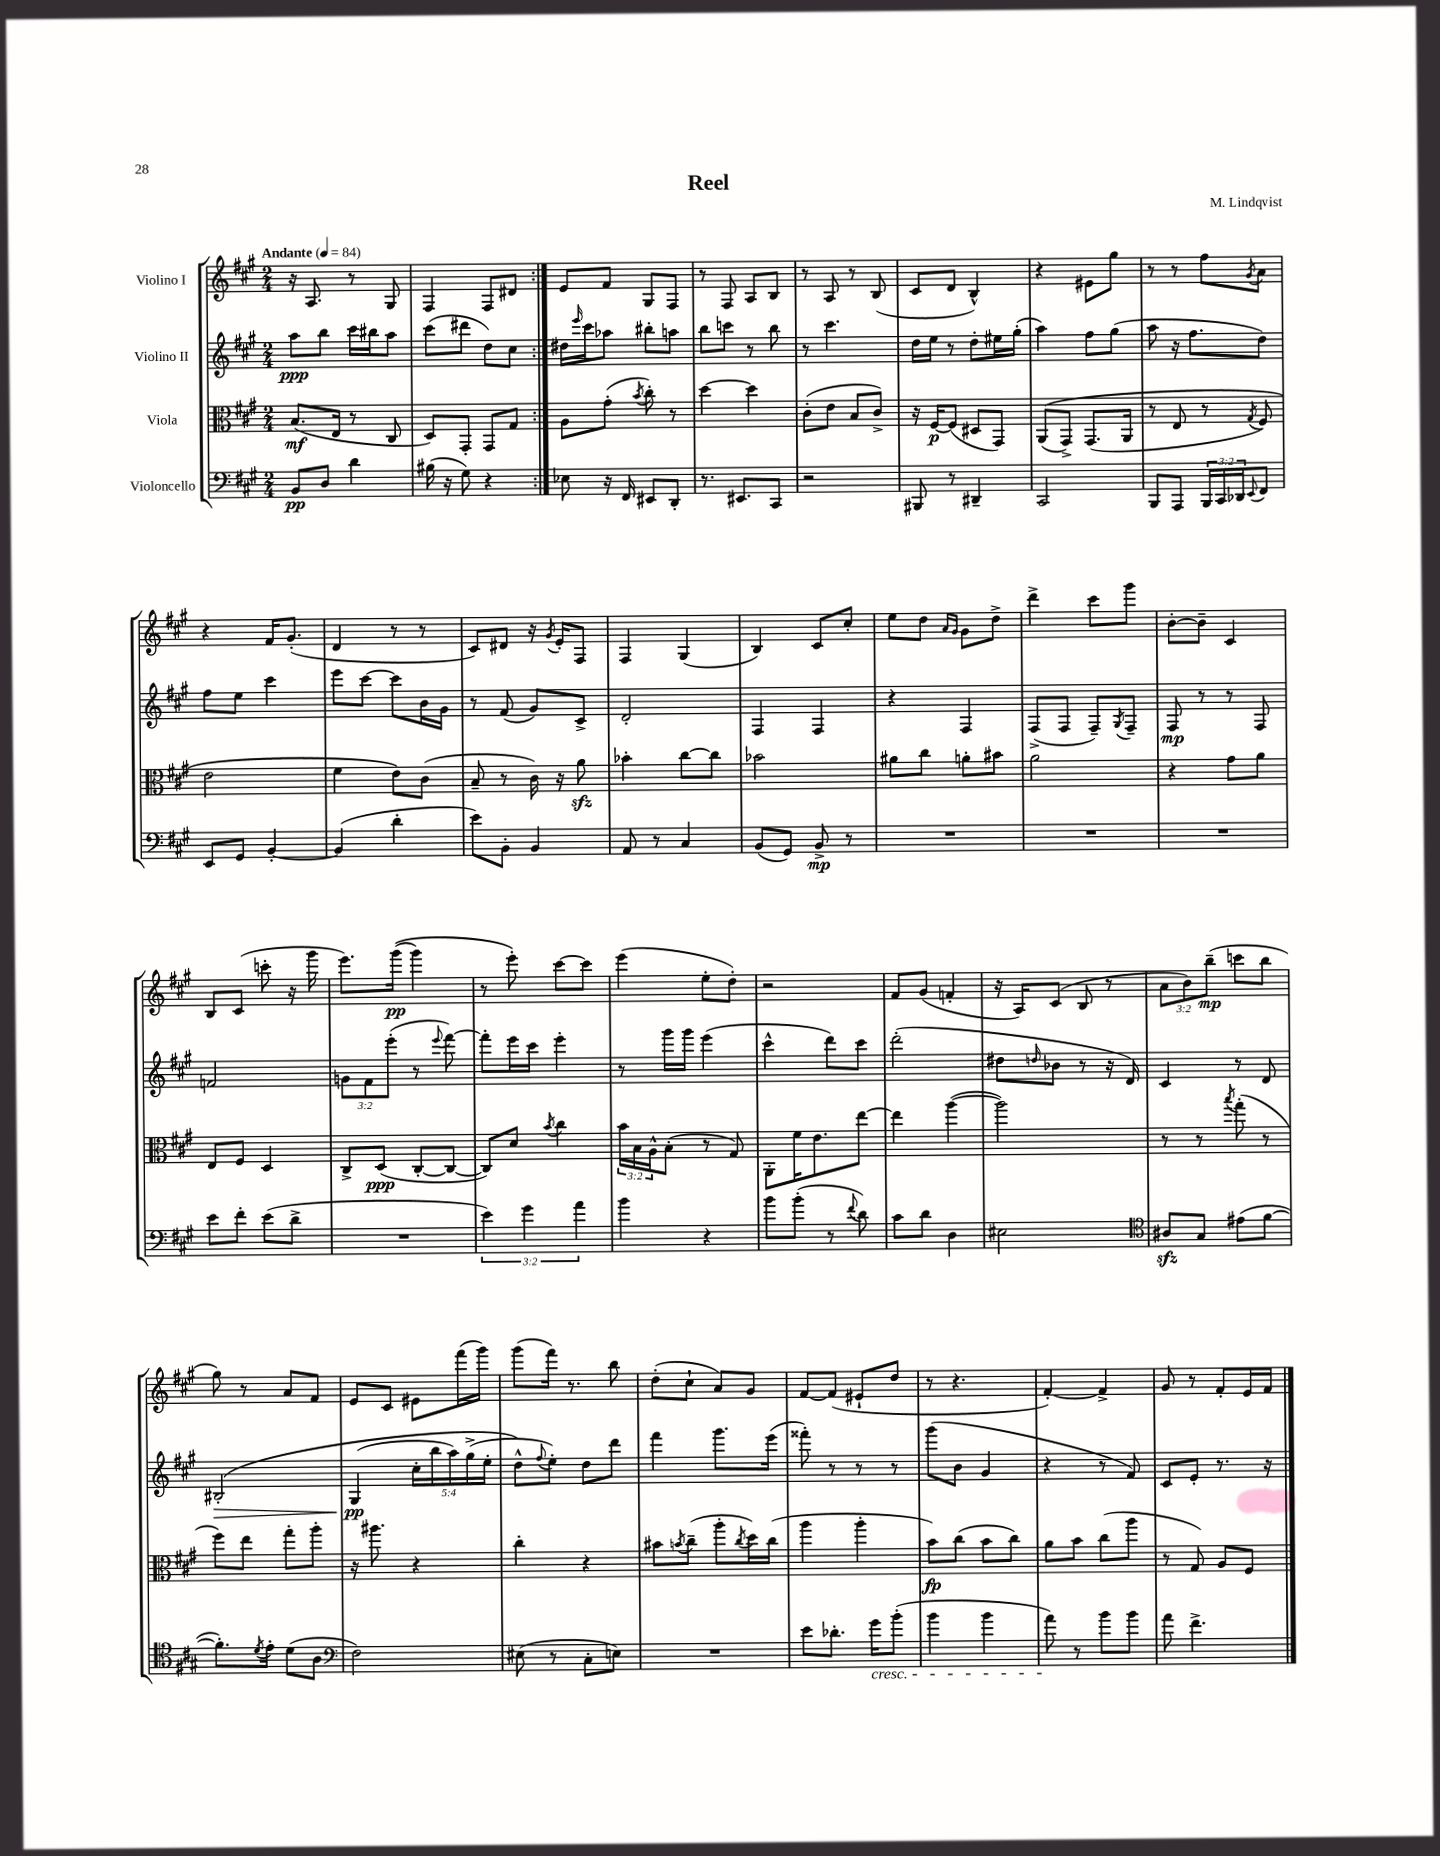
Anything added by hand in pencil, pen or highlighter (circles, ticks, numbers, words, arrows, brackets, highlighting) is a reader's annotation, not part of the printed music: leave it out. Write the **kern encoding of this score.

**kern	**kern	**kern	**kern
*staff4	*staff3	*staff2	*staff1
*clefF4	*clefC3	*clefG2	*clefG2
*k[f#c#g#]	*k[f#c#g#]	*k[f#c#g#]	*k[f#c#g#]
*M2/4	*M2/4	*M2/4	*M2/4
*MM84	*MM84	*MM84	*MM84
8BB	(8.B	8aa	16r
.	.	.	8.A
8D	.	8bb	.
.	16E	.	.
4d	8r	16ccc#	8r
.	.	16bb#	.
.	8C#	8aa	8G#
=	=	=	=
(16B#	8D)	(8ccc#	4F#
16r	.	.	.
8G#)	8GG#'	8ddd#	.
4r	8GG#	8dd)	8F#
.	8G#	8cc#	8d#
=:|!	=:|!	=:|!	=:|!
8E-	8A	16dd#	8e
.	.	16qqeee	.
.	.	16ccc#	.
16r	(8g#'	8aa-	8f#
16FF#	.	.	.
.	8qb	.	.
8EE#	8cc#')	8bb#'	8G#
8DD'	8r	8aa	8F#
=	=	=	=
8.r	[4dd	8bb	8r
.	.	8ccc	8F#
8.EE#	.	.	.
.	4dd]	8r	8A
8CC#	.	8bb	8B
=	=	=	=
2r	(8c#'	8r	8r
.	8e	4.ccc#	8A
.	8B	.	8r
.	8c#^)	.	(8B
=	=	=	=
8BBB#	16r	16dd	8c#
.	[16F#	16ee	.
8r	(8F#]	8r	8d
4DD#~	8D#	8dd'	4B^^)
.	8GG#)	16ee#	.
.	.	(16gg#'	.
=	=	=	=
2CC#	&((8AA	4aa)	4r
.	8GG#^)	.	.
.	(8.GG#	8ff#	8e#
.	.	(8gg#	8gg#
.	16AA	.	.
=	=	=	=
8BBB	8r	8aa	8r
8AAA	8E	16r	8r
.	.	8.ff#	.
24BBB	8r	.	8ff#
24CC#	.	.	.
24DD-	.	.	.
8qqEE	8qG#	.	8qg#
8FF#	8F#)	8dd)	8a
=	=	=	=
8EE	2e	8ff#	4r
8GG#	.	8ee	.
[4BB'	.	4ccc#	16f#
.	.	.	(8.g#'
=	=	=	=
(4BB]	4f#	8eee	4d
.	.	[8ccc#	.
4d'	8e&)	8ccc#]	8r
.	(8c#	16b	8r
.	.	16g#	.
=	=	=	=
8e)	8B~	8r	8c#)
8BB'	8r	(8f#	8d#
4BB	16c#)	8g#)	16r
.	.	.	8qg#
.	16r	.	16e'
.	8a	8c#^	8F#
=	=	=	=
8AA	4b-'	2d'	4F#
8r	.	.	.
4C#	[8cc#	.	(4G#
.	8cc#]	.	.
=	=	=	=
(8BB	2b-	4F#	4B)
8GG#)	.	.	.
8BB^	.	4F#	8c#
8r	.	.	8cc#'
=	=	=	=
2r	8a#	4r	8ee
.	8cc#	.	8dd
.	.	.	16qqa
.	.	.	16qqg#
.	8a'	4F#	8g#
.	8b#	.	8dd^
=	=	=	=
2r	2a	(8F#^	4ddd^
.	.	8F#	.
.	.	8F#~)	8ccc#
.	.	8qG#	.
.	.	8F#~	8ggg#
=	=	=	=
2r	4r	8F#	[8b'
.	.	8r	8b~]
.	8g#	8r	4c#
.	8a	8F#	.
=	=	=	=
8e	8E	2f	8B
8f#'	8F#	.	(8c#
(8e	4D	.	8ccc'
8d^	.	.	16r
.	.	.	16ggg#
=	=	=	=
2r	8C#^	12g	8.eee)
.	.	12f#	.
.	(8D	.	.
.	.	(12eee'	.
.	.	.	&((16ggg#
.	[8C#'	8r	4ggg#)
.	.	8qqeee	.
.	8C#_	[8fff#)	.
=	=	=	=
6e)	8C#])	8fff#']	8r
.	8d	16eee	8eee'&)
6g#	.	.	.
.	.	16ccc#	.
.	8qb	.	.
.	4cc#	4eee'	[8ccc#
6a	.	.	.
.	.	.	8ccc#]
=	=	=	=
4b	24b	8r	(4eee
.	24B	.	.
.	24A^^	.	.
.	(8B'	16ggg#	.
.	.	16ggg#	.
4r	8r	(4eee	8ee'
.	8G#)	.	8dd')
=	=	=	=
8b	8AA'	4ccc#^^	2r
(8b'	16f#	.	.
.	8.e	.	.
8r	.	8ddd)	.
8qqf#	.	.	.
8d)	[8ee	8ccc#	.
=	=	=	=
8c#	4ee]	(2ddd'	8f#
8d	.	.	(8g#
4D	([4aa	.	4f'
=	=	=	=
2E#	2aa])	8dd#	16r
.	.	.	16A)
.	.	16qqdd	.
.	.	8b-	(8c#
.	.	8r	8B
.	.	16r	8r
.	.	16d)	.
=	=	=	=
*clefC4	*	*	*
8A#	8r	4c#	12a
.	.	.	12b)
8G#	8r	.	.
.	.	.	(12bb~
.	8qbb	.	.
(8e#	(8gg#'	8r	8ccc
[8f#	8r	8d	8bb
=	=	=	=
8.f#'])	8ff#)	&(2B#'	8gg#)
.	8ee	.	8r
8qd	.	.	.
16e'	.	.	.
(8d	8gg#'	.	8a
8A	8aa'	.	8f#
=	=	=	=
*clefF4	*	*	*
2F#)	16r	(4G#	8e
.	8.aa#	.	.
.	.	.	8c#
.	4r	20cc#'	8e#
.	.	20bb	.
.	.	20aa)	.
.	.	.	(16fff#
.	.	(20gg#^	.
.	.	.	16ggg#)
.	.	20ee'	.
=	=	=	=
(8E#	4cc#'	8dd^^&)	(8ggg#
.	.	8qqff#	.
8r	.	8ee')	16fff#)
.	.	.	8.r
8C#'	4r	8dd	.
8E)	.	8ddd	8bb
=	=	=	=
2r	8b#	4fff#	(8dd'
.	8qb	.	.
.	(8cc#~	.	8cc#`
.	8aa'	8.ggg#	8a)
.	8qcc#	.	.
.	16dd)	.	8g#
.	(16cc#	(16eee	.
=	=	=	=
8e	4aa	8fff##')	[8f#
8.d-'	.	8r	(8f#]
.	4aa'	8r	8e#`
16g#	.	.	.
(8b'	.	8r	8dd
=	=	=	=
4b	8b)	(8ggg#	8r
.	(8cc#	8b	4.r
4b	8b	4g#	.
.	8cc#)	.	.
=	=	=	=
8a)	8a	4r	[4f#')
8r	8b	.	.
8b	(8cc#	8r	4f#^]
8b	8aa	8f#)	.
=	=	=	=
8a	8r	8c#	8g#
4.f#^	8G#)	8e'	8r
.	8A	8.r	8f#'
.	8F#	.	16e
.	.	16r	16f#
==	==	==	==
*-	*-	*-	*-
